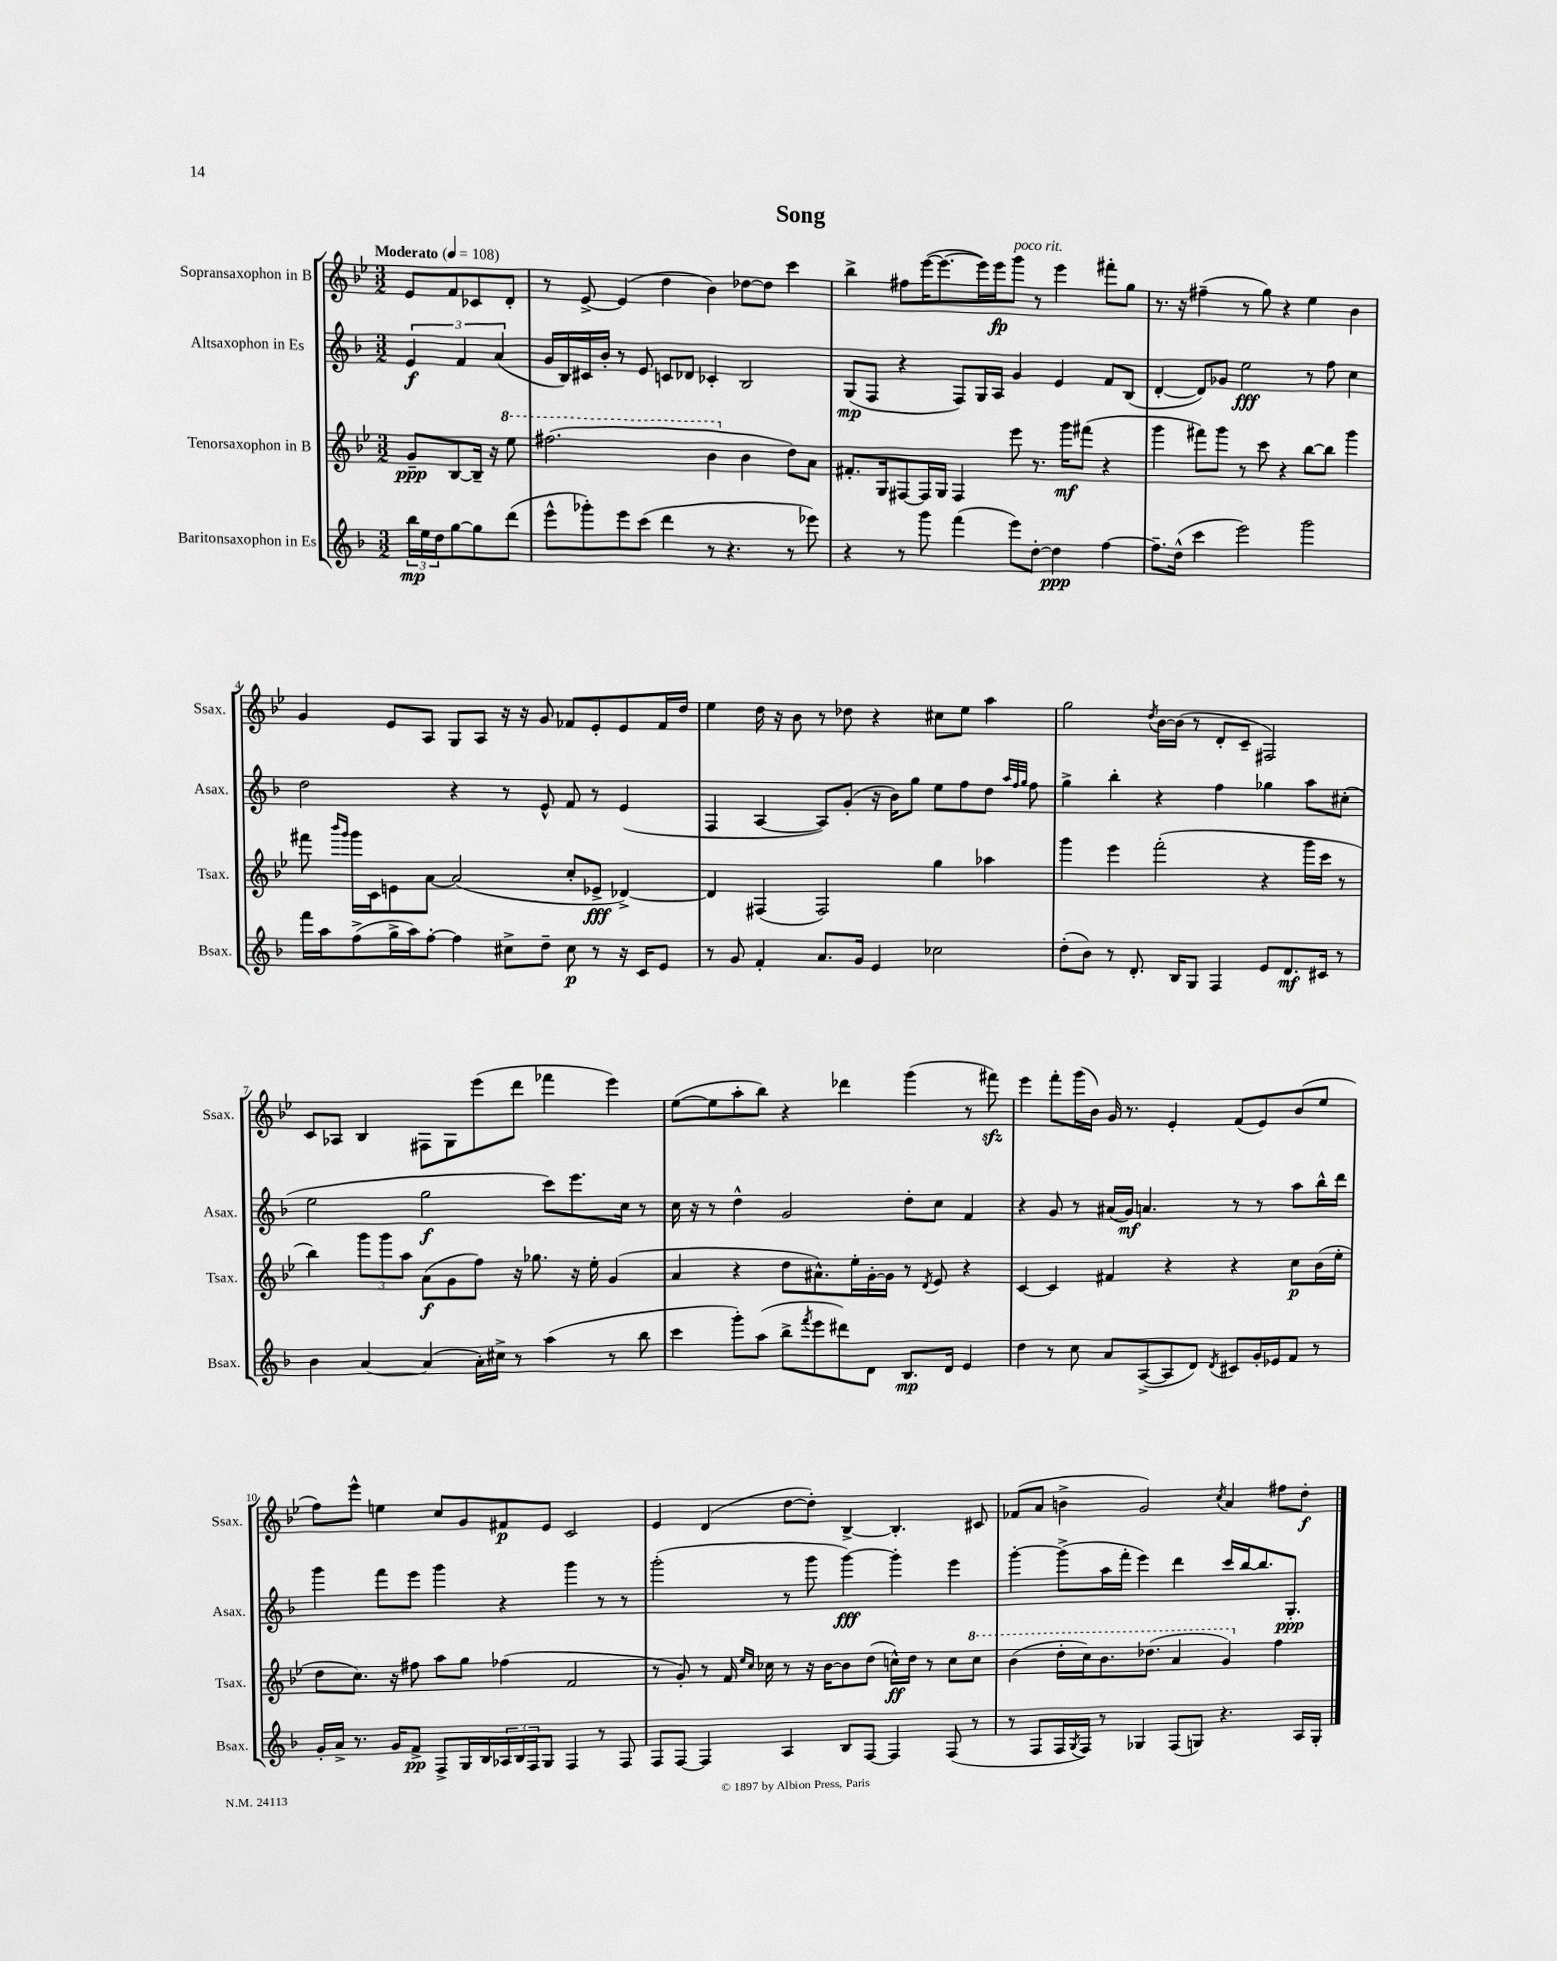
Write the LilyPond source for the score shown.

\header { title = "Song" }
<<
\new StaffGroup <<
\new Staff = "s0" \with { instrumentName = "Sopransaxophon in B" shortInstrumentName = "Ssax." } {
    \clef treble \key bes \major \numericTimeSignature \time 3/2 \partial 2 \tempo "Moderato" 4 = 108
    ees'8 f'8 ces'8 d'8-. |
    r8 ees'8~-> ees'4( d''4 bes'4) des''8~ des''8 c'''4 |
    bes''4-> fis''8 ees'''16~( ees'''8.~ ees'''16) ees'''16\fp g'''8^\markup { \italic "poco rit." } r8 ees'''4 fis'''8-. g''8 |
    r8. r16 fis''4--( r8 g''8) r4 ees''4 bes'4 |
    g'4 ees'8 a8 g8 a8 r16 r16 g'8 fes'8 ees'8-. ees'8 fes'16 d''16 |
    ees''4 d''16 r16 bes'8 r8 des''8 r4 cis''8 ees''8 a''4 |
    g''2 \acciaccatura { d''8 } bes'16~ bes'16( r8 d'8-. c'8-- fis2) |
    c'8 aes8 bes4 fis8 g8 ees'''8( d'''8 fes'''4 ees'''4) |
    ees''8~( ees''8 a''8-. bes''8) r4 des'''4 g'''4( r8 fis'''8\sfz) |
    ees'''4 f'''8-. g'''16( bes'16) g'16 r8. ees'4-. f'8( ees'8) bes'8( ees''8 |
    f''8) ees'''8-^ e''4 c''8 g'8 fis'8\p ees'8 c'2 |
    ees'4 d'4( d''8~ d''8-.) bes4~-> bes4.-. cis'8 |
    fes'8( a'8 b'4-> g'2) \acciaccatura { c''8 } a'4 fis''8 d''8-.\f \bar "|." |
}
\new Staff = "s1" \with { instrumentName = "Altsaxophon in Es" shortInstrumentName = "Asax." } {
    \clef treble \key f \major \numericTimeSignature \time 3/2 \partial 2
    \tuplet 3/2 { e'4\f f'4 a'4( } |
    g'16 bes16) cis'16 bes'16-. r8 e'8 c'8 des'8 ces'4-. bes2 |
    g8\mp( f8 r4 f8) g16 a16 g'4 e'4 f'8 bes8( |
    d'4~-. d'8) ges'8 e''2\fff r8 f''8 c''4 |
    d''2 r4 r8 e'8-^ f'8 r8 e'4( |
    f4 a4~ a8) g'8-.( r16 bes'16) g''8 e''8 f''8 d''8 \grace { a''32 f''32 g''32 } f''8 |
    g''4-> bes''4-. r4 f''4 ges''4 a''8 cis''8-.( |
    e''2 g''2\f c'''8) e'''8. c''16 r8 |
    c''16 r16 r8 d''4-^ g'2 d''8-. c''8 f'4 |
    r4 g'8 r8 ais'16( g'16\mf) a'4. r8 r8 a''8 bes''16-^ d'''16 |
    g'''4 f'''8 e'''8 g'''4 r4 g'''4 r8 r8 |
    g'''2-.( r8 g'''8 g'''4~\fff) g'''4-. e'''4 |
    g'''4~-. g'''8->( a''16 f'''16-. e'''4) d'''4 c'''16 bes''16~ bes''8. g8.-.\ppp \bar "|." |
}
\new Staff = "s2" \with { instrumentName = "Tenorsaxophon in B" shortInstrumentName = "Tsax." } {
    \clef treble \key bes \major \numericTimeSignature \time 3/2 \partial 2
    g'8--\ppp bes8~ bes16-- r16 \ottava #1 ees'''8 |
    fis'''2.( bes''4 \ottava #0 bes'4 d''8) a'8 |
    fis'8.-. g16 fis8~ fis16 g16 fis4 ees'''8 r8. g'''16\mf fis'''8( r4 |
    g'''4 fis'''8) g'''8 r8 c'''8 r4 bes''8~ bes''8 g'''4 |
    fis'''8 \grace { bes'''16 g'''16 } g'''16 c'16 e'8 a'8~ a'2( c''8-. ees'8->\fff des'4~->) |
    des'4 fis4( fis2) g''4 aes''4 |
    g'''4 ees'''4 f'''2-.( r4 g'''16 c'''16 r8 |
    bes''4) \tuplet 3/2 { g'''8 g'''8 a''8 } a'8\f( g'8 f''8) r16 ges''8. r16 ees''16-. g'4( |
    a'4 r4 d''8 ais'8.-^) ees''16-. g'16~-. g'16 r8 \acciaccatura { d'8 } ees'8 r4 |
    c'4~ c'4 fis'4 r4 r4 c''8\p bes'16( ees''16-. |
    d''8 c''8.) r16 fis''8 a''8 g''8 fes''4( f'2 |
    r8 g'8-.) r8 f'16 \grace { ees''16 c''16 } ces''16 r8 r16 bes'16~ bes'8 d''8( c''16-^\ff) d''16 r8 c''8 \ottava #1 c'''8 |
    bes''4( d'''16-. c'''16) bes''8. des'''8.( a''4 g''4) \ottava #0 f''4 \bar "|." |
}
\new Staff = "s3" \with { instrumentName = "Baritonsaxophon in Es" shortInstrumentName = "Bsax." } {
    \clef treble \key f \major \numericTimeSignature \time 3/2 \partial 2
    \tuplet 3/2 { bes''16\mp e''16 d''16 } g''8~ g''8 d'''8( |
    e'''8-^ ges'''8-.) e'''8 c'''8( d'''4 r8 r4. r8 ees'''8) |
    r4 r8 g'''8 f'''4( e'''8) d''8~-. d''4\ppp f''4~ |
    f''8.-- d''16-^( c'''4 e'''2) g'''2 |
    f'''16 a''16 f''8->( g''16-> a''16) f''8~-. f''4 cis''8-> d''8-- cis''8\p r8 r16 c'16 e'8 |
    r8 g'8 f'4-. a'8. g'16 e'4 ces''2 |
    d''8-.( bes'8) r8 d'8.-. bes16 g8 f4 e'8 d'8.\mf cis'16 r8 |
    bes'4 a'4~ a'4( a'16-.) cis''16-> r8 a''4( r8 bes''8 |
    c'''4 g'''8-.) a''8( bes''8-> \acciaccatura { f'''8 } e'''8 dis'''8) d'8 bes8.\mp d'16 e'4 |
    d''4 r8 c''8 a'8 a8~->( a8 d'8) \acciaccatura { d'8 } cis'8 g'16-. ees'16 f'8 r8 |
    g'16-. a'16-> r8. g'16 f'8->\pp f8-> g16 bes16 \tuplet 3/2 { aes16 bes16 f16 } g8 f4 r8 f8 |
    f8 f8~ f4 a4 bes8 f8~ f4 f8( r8 |
    r8 f8 f16 \acciaccatura { g8 } f16) r8 ges4 f8( g8) r4. a16 g16-. \bar "|." |
}
>>
>>
